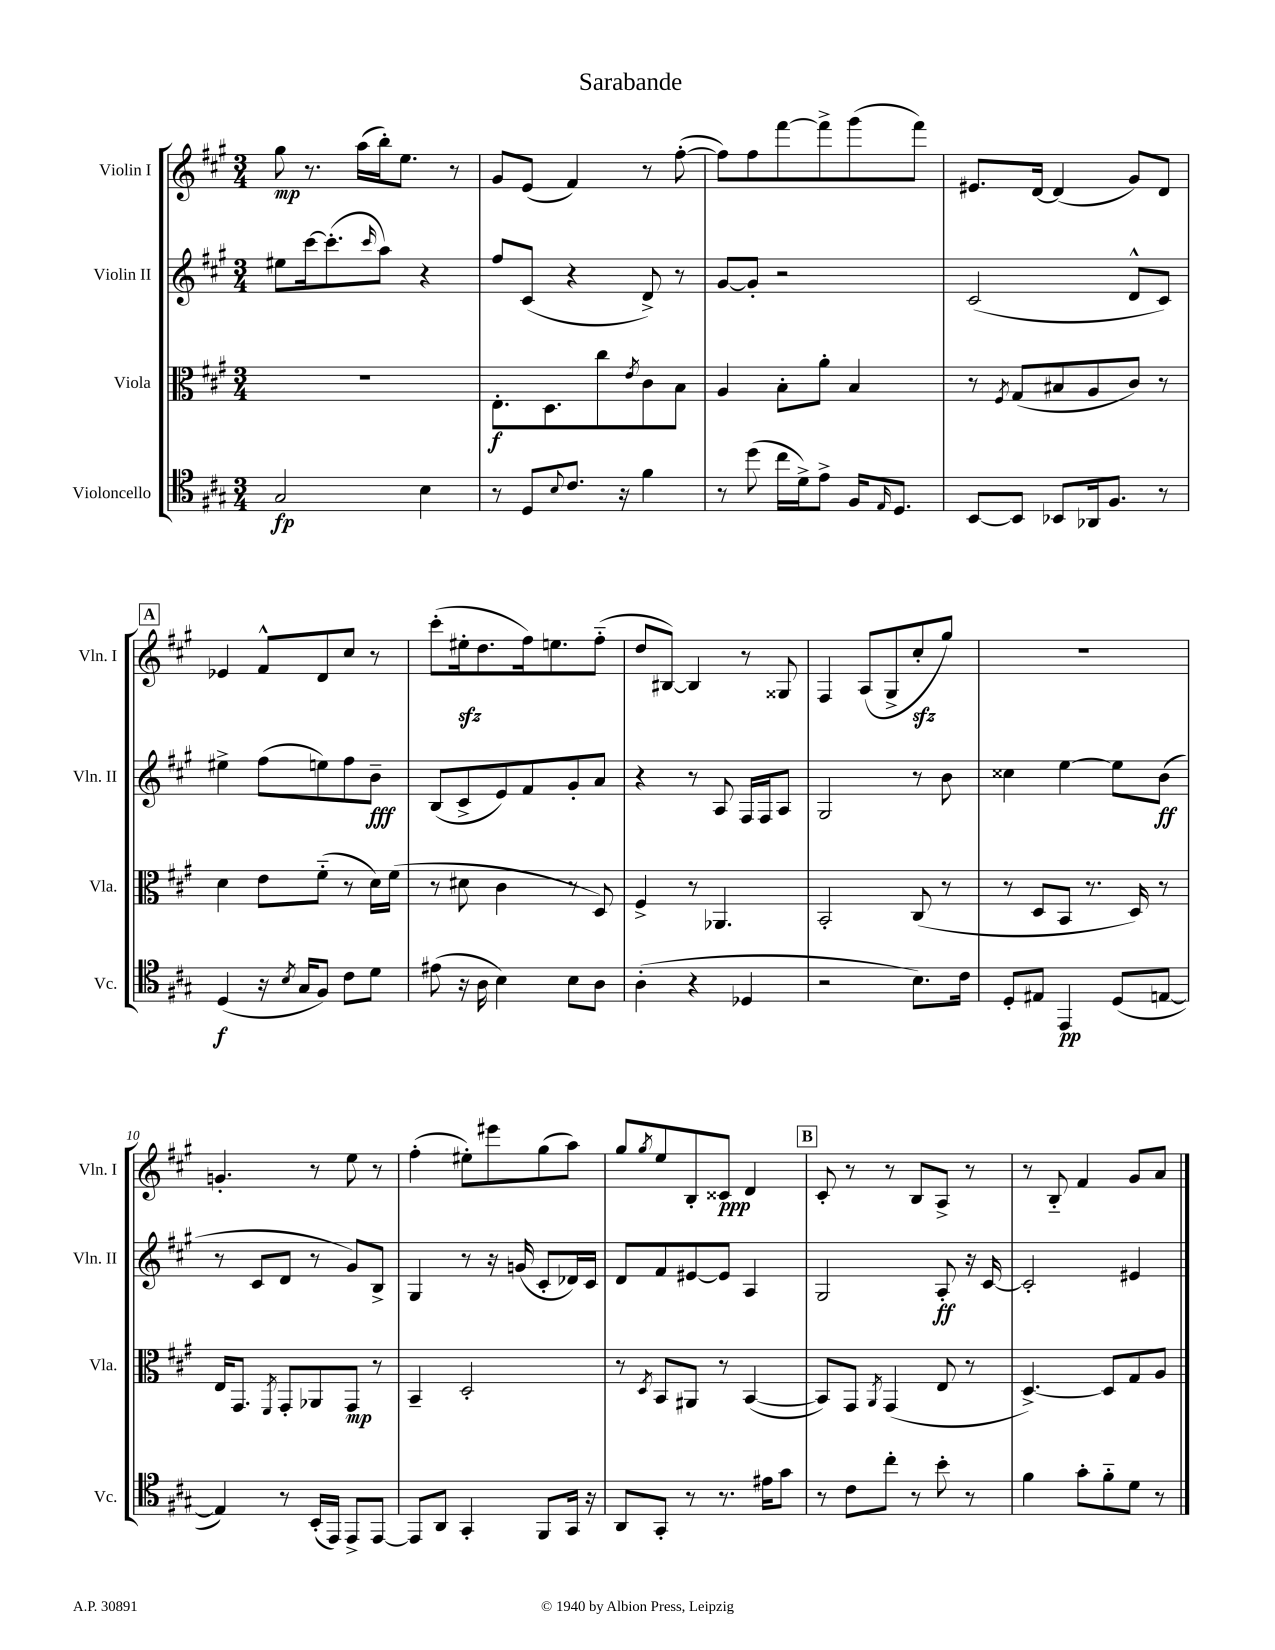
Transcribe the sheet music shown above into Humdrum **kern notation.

**kern	**dynam	**kern	**dynam	**kern	**dynam	**kern	**dynam
*part4	*part4	*part3	*part3	*part2	*part2	*part1	*part1
*staff4	*staff4	*staff3	*staff3	*staff2	*staff2	*staff1	*staff1
*I"Violoncello	*	*I"Viola	*	*I"Violin II	*	*I"Violin I	*
*I'Vc.	*	*I'Vla.	*	*I'Vln. II	*	*I'Vln. I	*
*clefC4	*	*clefC3	*	*clefG2	*	*clefG2	*
*k[f#c#g#]	*	*k[f#c#g#]	*	*k[f#c#g#]	*	*k[f#c#g#]	*
*M3/4	*	*M3/4	*	*M3/4	*	*M3/4	*
=1	=1	=1	=1	=1	=1	=1	=1
2G#/	fp	2.r	.	8ee#X\L	.	8gg#\	mp
.	.	.	.	[16ccc#\k	.	8.r	.
.	.	.	.	(8.ccc#'\]	.	.	.
.	.	.	.	.	.	(16aa\LL	.
.	.	.	.	16qqccc#/	.	.	.
.	.	.	.	8aa\J)	.	16bb'\J)	.
.	.	.	.	.	.	8.ee\J	.
4B\	.	.	.	4r	.	.	.
.	.	.	.	.	.	8r	.
=2	=2	=2	=2	=2	=2	=2	=2
8r	.	8.E'\L	f	8ff#/L	.	8g#/L	.
8D/L	.	.	.	(8c#/J	.	(8e/J	.
.	.	8.D\	.	.	.	.	.
8qqB/	.	.	.	.	.	.	.
8.c#/J	.	.	.	4r	.	4f#/)	.
.	.	8cc#\	.	.	.	.	.
16r	.	.	.	.	.	.	.
.	.	8qe/	.	.	.	.	.
4f#\	.	8c#\	.	8d^/)	.	8r	.
.	.	8B\J	.	8r	.	([8ff#'\	.
=3	=3	=3	=3	=3	=3	=3	=3
8r	.	4A/	.	[8g#/L	.	8ff#\L])	.
(8dd\	.	.	.	8g#'/J]	.	8ff#\	.
16cc#\LL	.	8B'\L	.	2r	.	[8fff#\	.
16d^\J)	.	.	.	.	.	.	.
8e^\J	.	8a'\J	.	.	.	8fff#^\]	.
16F#/KL	.	4B/	.	.	.	(8ggg#\	.
16qqE/	.	.	.	.	.	.	.
8.D/J	.	.	.	.	.	.	.
.	.	.	.	.	.	8fff#\J)	.
=4	=4	=4	=4	=4	=4	=4	=4
[8BB/L	.	8r	.	(2c#/	.	8.e#X/L	.
.	.	8qF#/	.	.	.	.	.
8BB/J]	.	(8G#/L	.	.	.	.	.
.	.	.	.	.	.	[16d/Jk	.
8BB-X/L	.	8B#X/	.	.	.	(4d/]	.
16AA-X/k	.	8A/	.	.	.	.	.
8.F#/J	.	.	.	.	.	.	.
.	.	8c#/J)	.	8d^^/L	.	8g#/L)	.
8r	.	8r	.	8c#/J)	.	8d/J	.
!!LO:LB:g=z
!!LO:REH:place=s1:t=A
=5	=5	=5	=5	=5	=5	=5	=5
(4D/	f	4d\	.	4ee#X^\	.	4e-X/	.
16r	.	8e\L	.	(8ff#\L	.	8f#^^/L	.
8qB/	.	.	.	.	.	.	.
16G#/KL	.	.	.	.	.	.	.
8F#/J)	.	(8f#\J	.	8een\)	.	8d/	.
8c#\L	.	8r	.	8ff#\	.	8cc#/J	.
8d\J	.	16d\LL)	.	8b~\J	fff	8r	.
.	.	(16f#\JJ	.	.	.	.	.
=6	=6	=6	=6	=6	=6	=6	=6
(8e#X\	.	8r	.	(8B/L	.	(8ccc#'\L	.
16r	.	8d#X\	.	8c#^/	.	16ee#Xzz'\k	.
16A\	.	.	.	.	.	8.dd\	.
4B\)	.	4c#\	.	8e/)	.	.	.
.	.	.	.	8f#/	.	16ff#\k)	.
.	.	.	.	.	.	8.een\	.
8B\L	.	8r	.	8g#'/	.	.	.
8A\J	.	8D/)	.	8a/J	.	(8ff#\J	.
=7	=7	=7	=7	=7	=7	=7	=7
(4A'\	.	4F#^/	.	4r	.	8dd/L	.
.	.	.	.	.	.	[8B#X/J)	.
4r	.	8r	.	8r	.	4B#/]	.
.	.	4.AA-X/	.	8A/	.	.	.
4D-X/	.	.	.	16F#/LL	.	8r	.
.	.	.	.	16F#/J	.	.	.
.	.	.	.	8A/J	.	8G##X/	.
=8	=8	=8	=8	=8	=8	=8	=8
2r	.	2BB'/	.	2G#/	.	4F#/	.
.	.	.	.	.	.	(8A/L	.
.	.	.	.	.	.	8G#^/	.
8.B\L)	.	(8C#/	.	8r	.	8cc#zz'/	.
.	.	8r	.	8b\	.	8gg#/J)	.
16c#\Jk	.	.	.	.	.	.	.
=9	=9	=9	=9	=9	=9	=9	=9
8D'/L	.	8r	.	4cc##X\	.	2.r	.
8E#X/J	.	8D/L	.	.	.	.	.
4EE/	pp	8BB/J	.	[4ee\	.	.	.
.	.	8.r	.	.	.	.	.
(8D/L	.	.	.	8ee\L]	.	.	.
.	.	16D/)	.	.	.	.	.
[8En/J	.	8r	.	(8b\J	ff	.	.
!!LO:LB:g=z
=10	=10	=10	=10	=10	=10	=10	=10
4E/])	.	16E/KL	.	8r	.	4.gn'/	.
.	.	8.GG#/J	.	.	.	.	.
.	.	.	.	8c#/L	.	.	.
.	.	8qFF#/	.	.	.	.	.
8r	.	8GG#'/L	.	8d/J	.	.	.
(16BB'/LL	.	8AA-X/	.	8r	.	8r	.
16EE/JJ)	.	.	.	.	.	.	.
8EE^/L	.	8GG#/J	mp	8g#/L)	.	8ee\	.
[8EE/J	.	8r	.	8B^/J	.	8r	.
=11	=11	=11	=11	=11	=11	=11	=11
8EE/L]	.	4BB~/	.	4G#/	.	(4ff#'\	.
8AA/J	.	.	.	.	.	.	.
4GG#'/	.	2D'/	.	8r	.	8ee#X'\L)	.
.	.	.	.	16r	.	8eee#X\	.
.	.	.	.	(16gn/	.	.	.
8FF#/L	.	.	.	8c#'/L	.	(8gg#\	.
16GG#/Jk	.	.	.	16d-X/L)	.	8aa\J)	.
16r	.	.	.	16c#/JJ	.	.	.
=12	=12	=12	=12	=12	=12	=12	=12
8AA/L	.	8r	.	8d/L	.	8gg#/L	.
.	.	8qD/	.	.	.	8qgg#/	.
8GG#'/J	.	8BB/L	.	8f#/	.	8ee/	.
8r	.	8AA#X/J	.	[8e#X/	.	8B'/	.
8.r	.	8r	.	8e#/J]	.	8c##X/J	ppp
.	.	([4BB/	.	4A/	.	4d/	.
16e#X\KL	.	.	.	.	.	.	.
8g#\J	.	.	.	.	.	.	.
!!LO:REH:place=s1:t=B
=13	=13	=13	=13	=13	=13	=13	=13
8r	.	8BB/L])	.	2G#/	.	8c#'/	.
8c#\L	.	8GG#/J	.	.	.	8r	.
.	.	8qAA/	.	.	.	.	.
8cc#'\J	.	(4GG#/	.	.	.	8r	.
8r	.	.	.	.	.	8B/L	.
8b'\	.	8E/	.	8A'/	ff	8A^/J	.
8r	.	8r	.	16r	.	8r	.
.	.	.	.	[16c#/	.	.	.
=14	=14	=14	=14	=14	=14	=14	=14
4f#\	.	[4.D^/)	.	2c#'/]	.	8r	.
.	.	.	.	.	.	8B/	.
8g#'\L	.	.	.	.	.	4f#/	.
8f#\	.	8D/L]	.	.	.	.	.
8d\J	.	8G#/	.	4e#X/	.	8g#/L	.
8r	.	8A/J	.	.	.	8a/J	.
==	==	==	==	==	==	==	==
*-	*-	*-	*-	*-	*-	*-	*-
